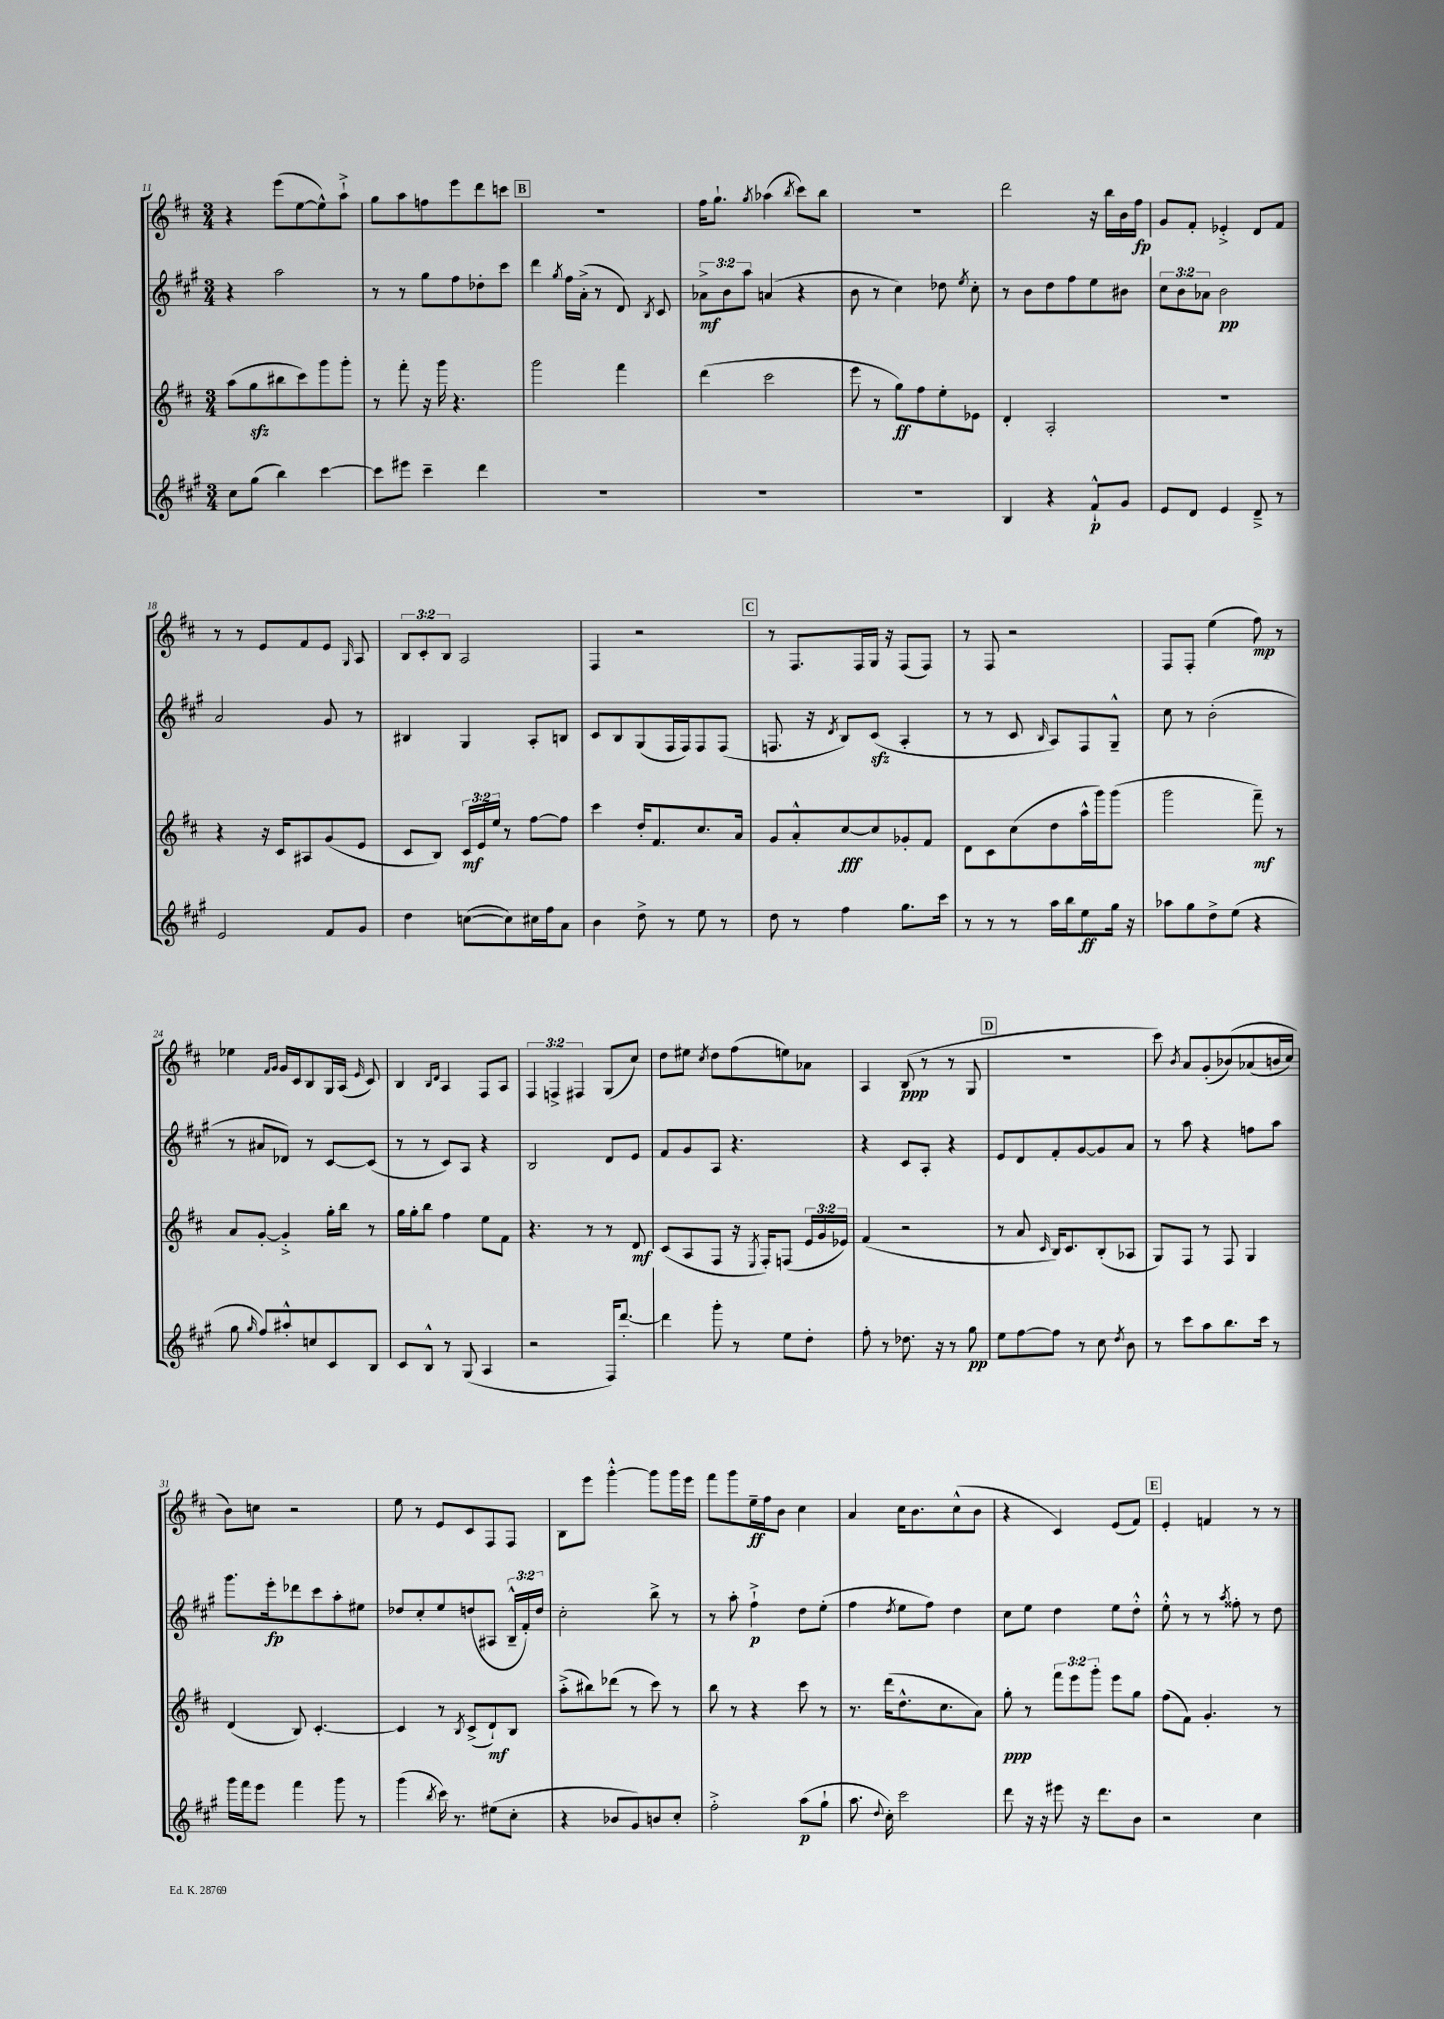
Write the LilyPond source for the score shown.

<<
\new StaffGroup <<
\new Staff = "s0" {
    \clef treble \key d \major \numericTimeSignature \time 3/4 \override Staff.TupletNumber.text = #tuplet-number::calc-fraction-text
    \autoBeamOff r4 e'''8[( e''8~ e''8-^) a''8]-!-> |
    g''8[ a''8 f''8 e'''8 d'''8 c'''8] |
    \mark \markup { \box "B" } R2. |
    fis''16[ g''8.]-! \acciaccatura { g''8 } aes''4( \acciaccatura { b''8 } cis'''8[) b''8] |
    R2. |
    d'''2 r16 b''16[ b'16 fis''16]\fp |
    g'8[ fis'8]-. ees'4-.-> d'8[ fis'8] |
    r8 r8 e'8[ fis'8 e'8] \grace { g16 } a8 |
    \tuplet 3/2 { b8[ cis'8-. b8] } a2 |
    fis4 r2 |
    \mark \markup { \box "C" } r8 fis8.[ fis16 g16] r16 fis8[( fis8]) |
    r8 fis8 r2 |
    fis8[ fis8]-. e''4( fis''8\mp) r8 |
    ees''4 \grace { fis'16[ g'16] } g'16[ cis'16 b8 g16 a16]( \grace { e'16 } cis'8) |
    b4 \grace { b16[ d'16] } a4 fis8[ a8] |
    \tuplet 3/2 { fis4 f4-> fis4 } g8[( cis''8]) |
    d''8[ eis''8] \acciaccatura { cis''8 } d''8[ fis''8( e''8) aes'8] |
    a4 b8\ppp( r8 r8 g8 |
    \mark \markup { \box "D" } R2. |
    cis'''8) \acciaccatura { b'8 } a'8[ g'8-.( bes'8)\( aes'8( b'16 cis''16]) |
    b'8[\) c''8] r2 |
    e''8 r8 e'8[ cis'8 fis8 fis8] |
    b8[ e'''8] g'''4~-.-^ g'''8[ g'''16 e'''16] |
    fis'''8[ g'''8 e''16--\ff fis''16 b'8] cis''4 |
    a'4 cis''16[ b'8. cis''8-^( b'8] |
    r4 cis'4) e'8[( fis'8]) |
    \mark \markup { \box "E" } e'4-. f'4 r8 r8 \bar "|." |
}
\new Staff = "s1" {
    \clef treble \key a \major \numericTimeSignature \time 3/4 \override Staff.TupletNumber.text = #tuplet-number::calc-fraction-text
    \autoBeamOff r4 a''2 |
    r8 r8 gis''8[ fis''8 des''8-. cis'''8] |
    \mark \markup { \box "B" } d'''4 \acciaccatura { gis''8 } fis''16[ a'16]-.->( r8 d'8) \acciaccatura { b8 } cis'8 |
    \tuplet 3/2 { aes'8[->\mf b'8 a''8] } a'4( r4 |
    b'8 r8 cis''4) des''8 \acciaccatura { e''8 } cis''8-. |
    r8 b'8[ d''8 fis''8 e''8 bis'8] |
    \tuplet 3/2 { cis''8[ b'8 aes'8] } b'2\pp |
    a'2 gis'8 r8 |
    bis4 gis4 a8[-. b8] |
    cis'8[ b8 gis8( fis16 fis16) fis8 fis8]( |
    \mark \markup { \box "C" } f8. r16 \acciaccatura { d'8 } b8[) cis'8]\sfz( a4-. |
    r8 r8 cis'8 \grace { b16 } a8[) fis8 gis8]---^ |
    cis''8 r8 b'2-.( |
    r8 ais'8[ des'8]) r8 cis'8[~ cis'8]( |
    r8 r8 cis'8[) a8] r4 |
    b2 d'8[ e'8] |
    fis'8[ gis'8 a8] r4. |
    r4 cis'8[ a8]-. r4 |
    \mark \markup { \box "D" } e'8[ d'8 fis'8-. gis'8~ gis'8 a'8] |
    r8 a''8 r4 f''8[ a''8] |
    gis'''8.[ e'''16-.\fp des'''8 cis'''8 a''8-. eis''8] |
    des''8[ cis''8-. e''8 d''8( ais8] \tuplet 3/2 { b16[---^ fis'16-.) d''16] } |
    cis''2-. b''8-> r8 |
    r8 a''8-. fis''4-!->\p d''8[ e''8]-.( |
    fis''4 \acciaccatura { d''8 } e''8[ fis''8]) d''4 |
    cis''8[ e''8] d''4 e''8[ d''8]-.-^ |
    \mark \markup { \box "E" } e''8-.-^ r8 r8 \acciaccatura { a''8 } fisis''8-. r8 d''8 \bar "|." |
}
\new Staff = "s2" {
    \clef treble \key d \major \numericTimeSignature \time 3/4 \override Staff.TupletNumber.text = #tuplet-number::calc-fraction-text
    \autoBeamOff a''8[( g''8\sfz bis''8 cis'''8) g'''8 g'''8]-. |
    r8 fis'''8-. r16 g'''16 r4. |
    \mark \markup { \box "B" } g'''2 fis'''4 |
    d'''4( cis'''2 |
    e'''8 r8 g''8[\ff) fis''8 e''8-. ees'8] |
    d'4-. a2-. |
    R2. |
    r4 r16 cis'16[ ais8 g'8( e'8] |
    cis'8[ b8]) \tuplet 3/2 { cis'16[\mf e'16 e''16] } r8 fis''8[~ fis''8] |
    cis'''4 d''16[-. fis'8. cis''8. a'16] |
    \mark \markup { \box "C" } g'8[ a'8-.-^ cis''8~\fff cis''8 ges'8-. fis'8] |
    d'8[ cis'8 cis''8( d''8 a''16-^ g'''16) g'''8]( |
    g'''2 fis'''8--\mf) r8 |
    a'8[ g'8]~-. g'4-.-> g''16[-. b''16] r8 |
    g''16[ g''16-. b''8] fis''4 e''8[ fis'8] |
    r4. r8 r8 d'8\mf |
    cis'8[( a8 fis8] r16 \acciaccatura { e8 } fis16[-.) f8]( \tuplet 3/2 { e'16[ g'16 ees'16]) } |
    fis'4( r2 |
    \mark \markup { \box "D" } r8 a'8 \grace { cis'16 } b16[) cis'8. b8-.( aes8] |
    g8[) fis8] r8 fis8 g4 |
    d'4( b8) cis'4.~-. |
    cis'4 r8 \acciaccatura { b8 } cis'8[->( d'8-!\mf) b8] |
    a''8[-.->( bis''8) des'''8]( r8 cis'''8) r8 |
    b''8 r8 r4 cis'''8 r8 |
    r8. d'''16[( d''8.-^ cis''8. a'8]) |
    g''8-.\ppp r8 \tuplet 3/2 { fis'''8[ e'''8 g'''8]-. } e'''8[ g''8] |
    \mark \markup { \box "E" } fis''8[( fis'8]) g'4.-. r8 \bar "|." |
}
\new Staff = "s3" {
    \clef treble \key a \major \numericTimeSignature \time 3/4
    \autoBeamOff cis''8[ gis''8]( b''4) cis'''4~ |
    cis'''8[ eis'''8] cis'''4-- d'''4 |
    \mark \markup { \box "B" } R2. |
    R2. |
    R2. |
    b4 r4 fis'8[-!-^\p gis'8] |
    e'8[ d'8] e'4 d'8---> r8 |
    e'2 fis'8[ gis'8] |
    d''4 c''8[~( c''8) cis''16 fis''16 a'8] |
    b'4 d''8-> r8 e''8 r8 |
    \mark \markup { \box "C" } d''8 r8 fis''4 gis''8.[ cis'''16] |
    r8 r8 r8 a''16[ b''16 e''8\ff gis''16] r16 |
    aes''8[ gis''8 d''8-> e''8]( r4 |
    gis''8 \grace { gis''16 } fis''8[) ais''8-.-^ c''8 cis'8 b8] |
    cis'8[ b8]-^ r8 gis8( a4 |
    r2 fis16[) d'''8.]~-. |
    d'''4 gis'''8-. r8 e''8[ d''8]-. |
    fis''8-. r8 des''8. r16 r8 gis''8\pp |
    \mark \markup { \box "D" } e''8[ fis''8~ fis''8] r8 cis''8 \acciaccatura { d''8 } b'8 |
    r8 cis'''8[ a''8 b''8. cis'''16] r8 |
    gis'''16[ fis'''16 e'''8] fis'''4 gis'''8 r8 |
    gis'''4( \acciaccatura { b''8 } cis'''16) r8. eis''8[( cis''8]-. |
    r4 bes'8[ gis'8) b'8 cis''8]-. |
    fis''2-.-> a''8[\p( gis''8]-! |
    a''8. \appoggiatura { d''8 } cis''16-.) cis'''2 |
    d'''8 r16 r16 eis'''8 r16 d'''8.[ b'8] |
    \mark \markup { \box "E" } r2 cis''4 \bar "|." |
}
>>
>>
\layout { \context { \Score currentBarNumber = #11 } }
